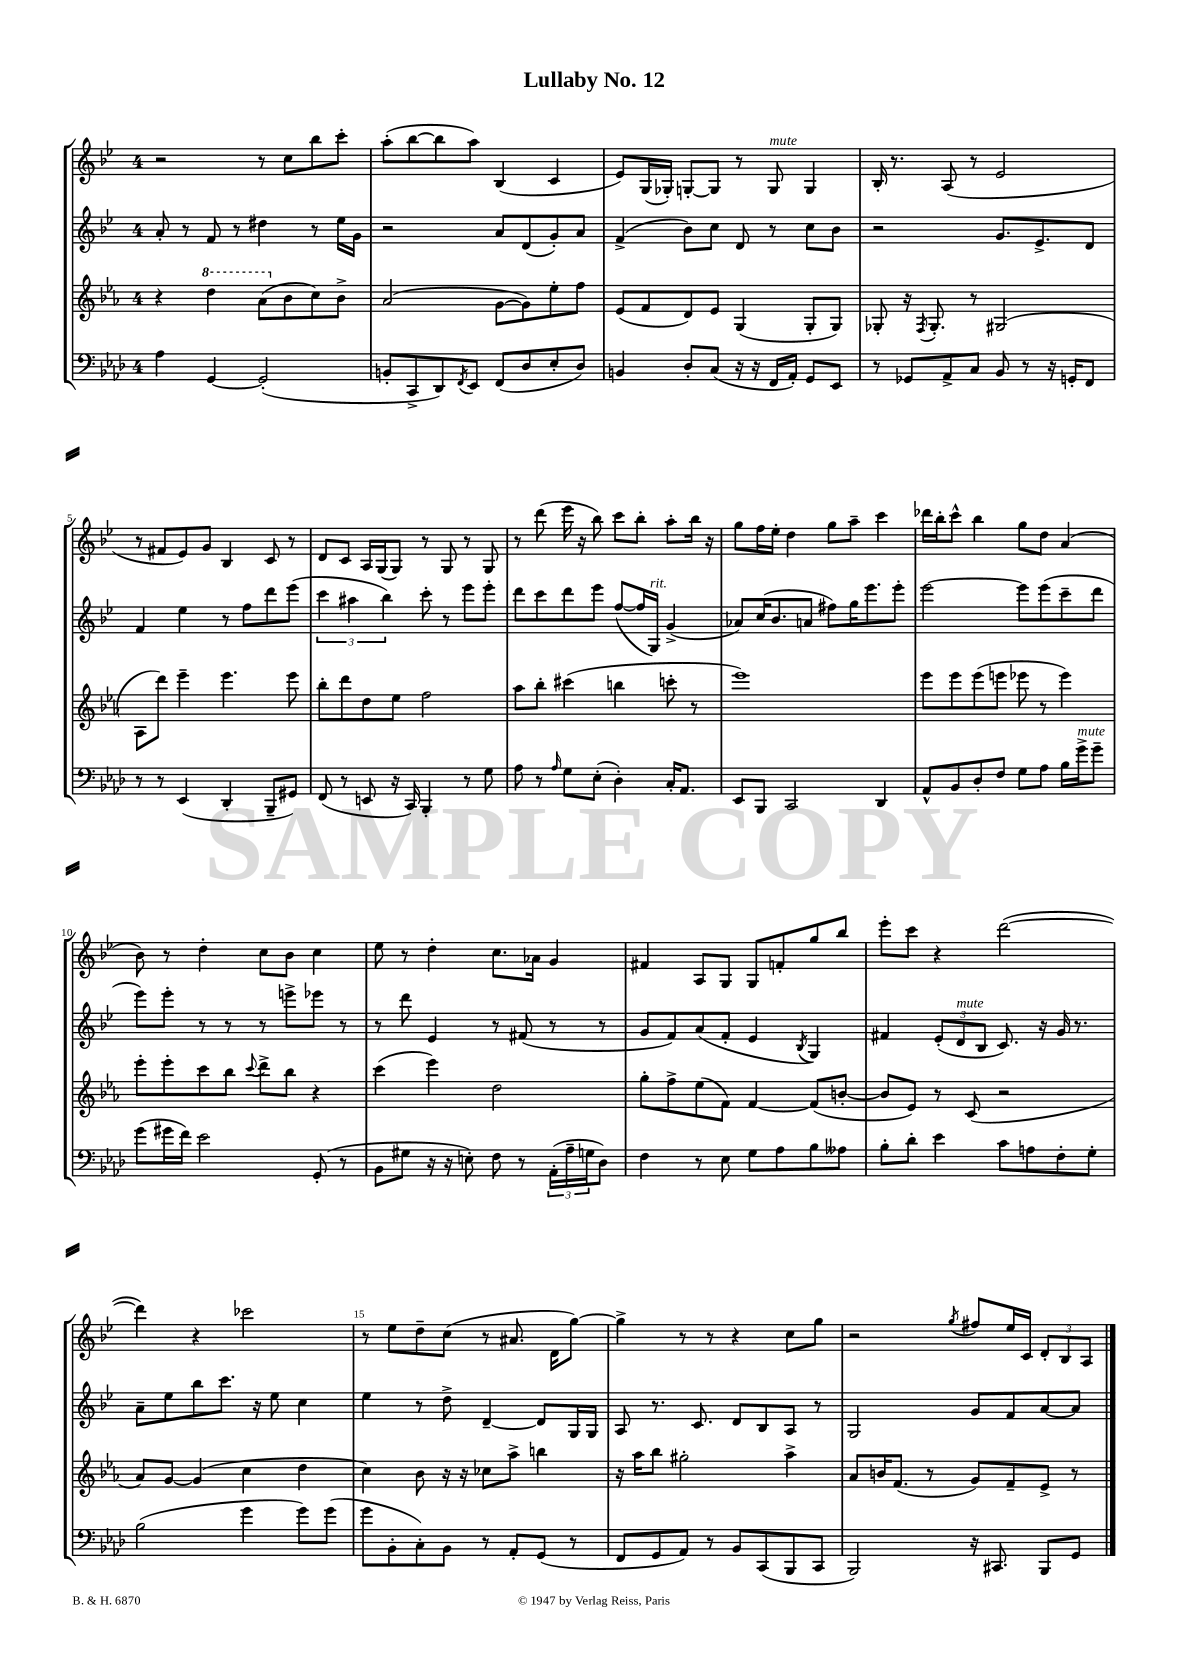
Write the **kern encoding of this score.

**kern	**kern	**kern	**kern
*staff4	*staff3	*staff2	*staff1
*clefF4	*clefG2	*clefG2	*clefG2
*k[b-e-a-d-]	*k[b-e-a-]	*k[b-e-]	*k[b-e-]
*M4/4	*M4/4	*M4/4	*M4/4
4A-\	4r	8a'/	2r
.	.	8r	.
[4GG/	4ddd\	8f/	.
.	.	8r	.
(2GG'/]	(8aa-\L	4dd#\	8r
.	8b-\	.	8cc\L
.	8cc\)	8r	8bb-\
.	8b-^\J	16ee-\LL	8ccc'\J
.	.	16g\JJ	.
=	=	=	=
8BB'/L	(2a-/	2r	(8aa'\L
8CC^/	.	.	[8bb-\
8DD-/)	.	.	8bb-\]
8qFF/	.	.	.
8EE-/J	.	.	8aa\J)
(8FF/L	[8g\L	8a/L	(4B-/
8D-/	8g\])	(8d/	.
8E-'/	8ee-'\	8g'/)	4c/
8D-/J)	8ff\J	8a/J	.
=	=	=	=
4BB/	(8e-/L	(4f^/	8e-/L)
.	8f/	.	(16G/L
.	.	.	16G-'/JJ)
8D-'/L	8d/)	8b-\L)	[8G'/L
(8C/J	8e-/J	8cc\J	8G/]J
16r	(4G/	8d/	8r
16r	.	.	.
16FF/LL	.	8r	8G/
16AA-'/JJ)	.	.	.
8GG/L	8G'/L	8cc\L	4G/
8EE-/J	8G/J)	8b-\J	.
=	=	=	=
8r	8G-'/	2r	16B-'/
.	.	.	8.r
8GG-/L	16r	.	.
.	8qF/	.	.
.	8.G-'/	.	.
8AA-^/	.	.	(8A/
8C/J	8r	.	8r
8BB-/	(2G#/	8.g/L	2e-/
8r	.	.	.
.	.	8.e-^/	.
16r	.	.	.
16GG'/LK	.	.	.
8FF/J	.	8d/J	.
=	=	=	=
8r	8A-\L	4f/	8r
8r	8ddd\J)	.	8f#/L
(4EE-/	4eee-~\	4ee-\	8e-/)
.	.	.	8g/J
4DD-'/	4.eee-\	8r	4B-/
.	.	8ff\L	.
8BBB-~/L	.	8ddd\	8c/
8GG#/J)	8eee-\	(8eee-\J	8r
=	=	=	=
(8FF/	8bb-'\L	6ccc\	8d/L
8r	8ddd\	.	8c/J
.	.	6aa#\	.
8EE/	8dd\	.	16A/LL
.	.	.	(16G/J
.	.	6bb-\)	.
16r	8ee-\J	.	8G/J)
16CC/)	.	.	.
4BBB-'/	2ff\	8ccc'\	8r
.	.	8r	8G/
8r	.	8eee-\L	8r
8G\	.	8eee-'\J	8G/
=	=	=	=
8A-\	8aa-\L	8ddd\L	8r
8r	8bb-'\J	8ccc\	(8ddd\
16qqA-/	.	.	.
8G\L	(4ccc#\	8ddd\	16eee-\
.	.	.	16r
(8E-'\J	.	8eee-\J	8bb-\)
4D-'\)	4bb\	([8ff/L	8ccc\L
.	.	16ff/]L	8bb-'\J
.	.	16G/JJ)	.
16C'/LK	8ccc'\	(4g^/	8aa'\L
8.AA-/J	.	.	.
.	8r	.	16bb-\Jk
.	.	.	16r
=	=	=	=
8EE-/L	1eee-)	8a-/L)	8gg\L
8BBB-/J	.	(16cc/K	16ff\L
.	.	8.b-/	16ee-'\JJ
2CC/	.	.	4dd\
.	.	8a/J	.
.	.	8ff#\L)	8gg\L
.	.	16gg\K	8aa~\J
.	.	8.eee-\	.
4DD-/	.	.	4ccc\
.	.	8eee-'\J	.
=	=	=	=
8AA-^^/L	8eee-\L	[2eee-\	16ddd-\LL
.	.	.	16bb-'\J
8BB-/	8eee-\	.	8ccc^^\J
8D-'/	(8eee-\	.	4bb-\
8F/J	8eee\J	.	.
8G\L	8eee-\	8eee-\]L	8gg\L
8A-\J	8r	(8eee-\	8dd\J
16B-\LL	4eee-\)	8ccc~\	(4a/
16g^\J	.	.	.
8g~\J	.	8ddd\J	.
=	=	=	=
(8g\L	8eee-'\L	8eee-\L)	8b-\)
16g#\L	8eee-'\	8eee-'\J	8r
16f\JJ)	.	.	.
2e-\	8ccc\	8r	4dd'\
.	8bb-\J	8r	.
.	8qqccc/	.	.
.	8ddd^\L	8r	8cc\L
.	8bb-\J	8eee^\L	8b-\J
(8GG'/	4r	8eee-\J	4cc\
8r	.	8r	.
=	=	=	=
8BB-\L	(4ccc\	8r	8ee-\
8G#\J	.	8ddd\	8r
16r	4eee-\)	4e-/	4dd'\
16r	.	.	.
8E'\)	.	.	.
8F\	2dd\	8r	8.cc\L
8r	.	(8f#/	.
.	.	.	16a-\Jk
(24AA-'\LL	.	8r	4g/
24A-~\	.	.	.
24G\J	.	.	.
8D-\J)	.	8r	.
=	=	=	=
4F\	8gg'\L	8g/L	4f#/
.	8ff^\	8f/)	.
8r	(8ee-\	(8a/	8A/L
8E-\	8f\J)	8f'/J	8G/J
8G\L	[4f/	4e-/	8G/L
8A-\	.	.	8f'/
.	.	8qB-/	.
8B-\	(8f/]L	4G/)	8gg/
8A--\J	[8b'/J	.	8bb-/J
=	=	=	=
8B-'\L	8b/]L	4f#/	8eee-'\L
8d-'\J	8e-/J)	.	8ccc\J
4e-\	8r	(12e-'/L	4r
.	.	12d/	.
.	(8c/	.	.
.	.	12B-/J	.
8c\L	2r	8.c/)	([2ddd\
8A\	.	.	.
.	.	16r	.
8F'\	.	16g/	.
.	.	8.r	.
8G'\J	.	.	.
=	=	=	=
(2B-\	8a-/L)	8a~\L	4ddd\])
.	[8g/J	8ee-\	.
.	(4g/]	8bb-\	4r
.	.	8.ccc\J	.
4g\	4cc\	.	2ccc-\
.	.	16r	.
.	.	8ee-\	.
8g\L)	4dd\	4cc\	.
(8g\J	.	.	.
=	=	=	=
8g\L	4cc\)	4ee-\	8r
8BB-'\	.	.	8ee-\L
8C'\)	8b-\	8r	8dd~\
8BB-\J	16r	8dd^\	(8cc\J
.	16r	.	.
8r	8cc-\L	[4d~/	8r
8AA-'/L	8aa-^\J	.	8.a#/
(8GG/J	4bb\	8d/]L	.
.	.	.	16d\LK
8r	.	16G/L	[8gg\J)
.	.	16G/JJ	.
=	=	=	=
8FF/L	16r	8A/	4gg^\]
.	16aa-\LK	.	.
8GG/	8bb-\J	8.r	.
8AA-/J)	2gg#'\	.	8r
.	.	8.c/	.
8r	.	.	8r
8BB-/L	.	8d/L	4r
(8CC/	.	8B-/	.
8BBB-/	4aa-^\	8A/J	8cc\L
8CC/J	.	8r	8gg\J
=	=	=	=
2BBB-/)	8a-/L	2G/	2r
.	16b/K	.	.
.	(8.f/J	.	.
.	8r	.	.
.	.	.	8qgg/
16r	8g/L)	8g/L	8ff#/L
8.CC#/	.	.	.
.	8f~/	8f/	16ee-/L
.	.	.	16c/JJ
8BBB-/L	8e-^/J	[8a/	12d'/L
.	.	.	12B-/
8GG/J	8r	8a/]J	.
.	.	.	12A/J
==	==	==	==
*-	*-	*-	*-
